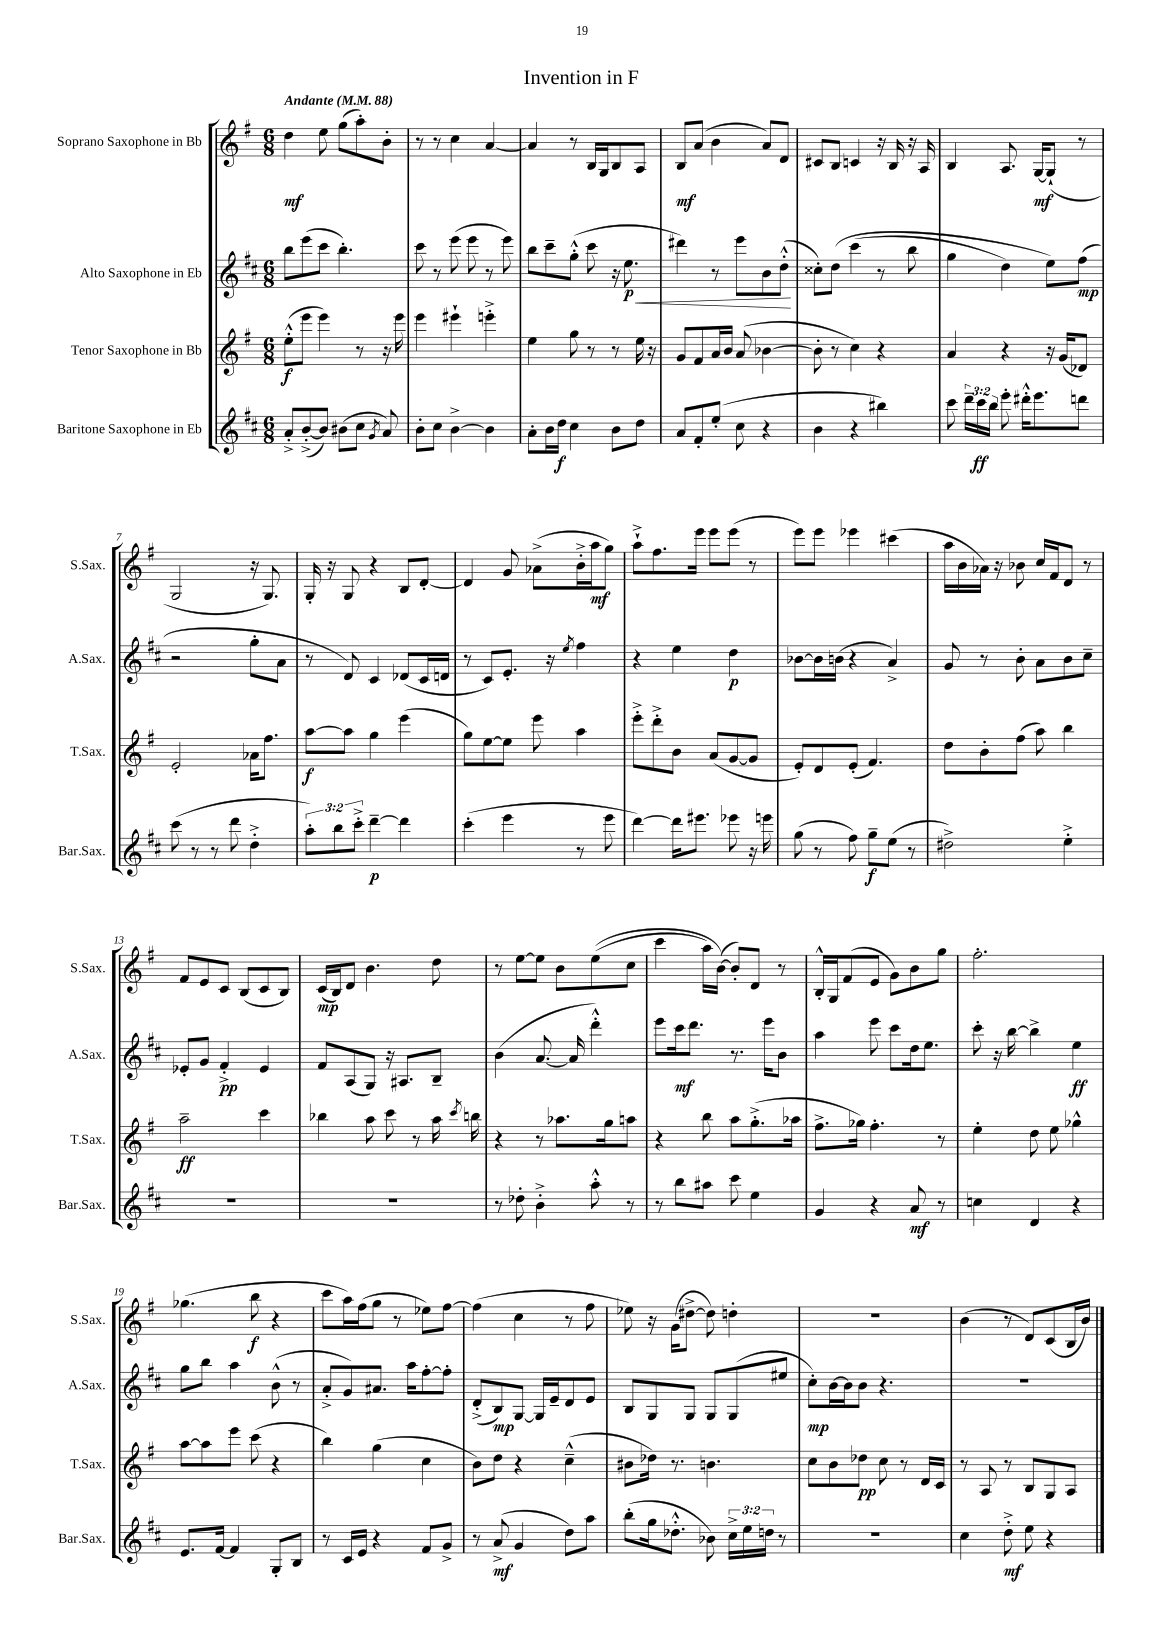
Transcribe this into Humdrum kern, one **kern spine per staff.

**kern	**dynam	**kern	**dynam	**kern	**dynam	**kern	**dynam
*part4	*part4	*part3	*part3	*part2	*part2	*part1	*part1
*staff4	*staff4	*staff3	*staff3	*staff2	*staff2	*staff1	*staff1
*I"Baritone Saxophone in Eb	*	*I"Tenor Saxophone in Bb	*	*I"Alto Saxophone in Eb	*	*I"Soprano Saxophone in Bb	*
*I'Bar.Sax.	*	*I'T.Sax.	*	*I'A.Sax.	*	*I'S.Sax.	*
*clefG2	*	*clefG2	*	*clefG2	*	*clefG2	*
*k[f#c#]	*	*k[f#]	*	*k[f#c#]	*	*k[f#]	*
*M6/8	*	*M6/8	*	*M6/8	*	*M6/8	*
*MM88	*	*MM88	*	*MM88	*	*MM88	*
=1	=1	=1	=1	=1	=1	=1	=1
!	!	!	!	!	!	!LO:TX:a:B:t=Andante	!
8a'^/L	.	(8ee'^^\L	f	8bb\L	.	4dd\	mf
([8b'^/	.	8eee\J	.	(8eee\	.	.	.
8b/J])	.	4eee\)	.	8ccc#\J	.	8ee\	.
(8b#X\L	.	.	.	4.bb'\)	.	(8gg\L	.
8cc#\J	.	8r	.	.	.	8aa'\)	.
8qg/	.	.	.	.	.	.	.
8a/)	.	16r	.	.	.	8b'\J	.
.	.	16eee\	.	.	.	.	.
=2	=2	=2	=2	=2	=2	=2	=2
8b'\L	.	4eee\	.	8ccc#\	.	8r	.
8cc#\J	.	.	.	8r	.	8r	.
[4b^\	.	4eee#X`\	.	(8eee\	.	4cc\	.
.	.	.	.	8eee\	.	.	.
4b\]	.	4eeen'^\	.	8r	.	[4a/	.
.	.	.	.	8eee\)	.	.	.
=3	=3	=3	=3	=3	=3	=3	=3
8a'\L	.	4ee\	.	8bb\L	.	4a/]	.
16b\L	.	.	.	8ccc#~\	.	.	.
16dd\JJ	f	.	.	.	.	.	.
4cc#\	.	8gg\	.	(8gg'^^\J	.	8r	.
.	.	8r	.	8ccc#\	.	16B/LL	.
.	.	.	.	.	.	16G/J	.
8b\L	.	8r	.	16r	.	8B/	.
!	!	!	!	!	!LO:HP:b	!	!
.	.	.	.	8.ee\	< p	.	.
8dd\J	.	16ee\	.	.	.	8A/J	.
.	.	16r	.	.	.	.	.
=4	=4	=4	=4	=4	=4	=4	=4
8a/L	.	8g/L	.	4ddd#X\)	.	8B/L	mf
8f#'/	.	8f#/	.	.	.	(8a/J	.
(8ee'/J	.	16a/L	.	8r	.	4b\	.
.	.	16b/JJ	.	.	.	.	.
8cc#\	.	(8a/	.	8eee\L	.	.	.
4r	.	[4b-X\	.	8b\	.	8a/L)	.
.	.	.	.	(8dd'^^\J	.	8d/J	.
.	.	.	.	.	[	.	.
=5	=5	=5	=5	=5	=5	=5	=5
4b\	.	8b-'\]	.	8cc##X'\L)	.	8c#X/L	.
.	.	8r	.	(8dd\J	.	8B/J	.
4r	.	4cc\)	.	(4ccc#\	.	4cn/	.
4bb#X\)	.	4r	.	8r	.	16r	.
.	.	.	.	.	.	16B/	.
.	.	.	.	8bb\	.	16r	.
.	.	.	.	.	.	16A/	.
=6	=6	=6	=6	=6	=6	=6	=6
8ccc#\	.	4a/	.	4gg\	.	4B/	.
24ddd~\LL	.	.	.	.	.	.	.
24ccc#\	ff	.	.	.	.	.	.
24bb\JJ	.	.	.	.	.	.	.
8eee'\	.	4r	.	4dd\)	.	8.A/	.
16ddd#X'^^\KL	.	.	.	.	.	.	.
8.eee\	.	.	.	.	.	[16G/KL	mf
.	.	16r	.	8ee\L)	.	(8G`/J]	.
.	.	(16g/KL	.	.	.	.	.
8dddn\J	.	8d-X/J)	.	(8ff#\J	mp	8r	.
!!LO:LB:g=z
=7	=7	=7	=7	=7	=7	=7	=7
(8ccc#\	.	2e'/	.	2r	.	2G/	.
8r	.	.	.	.	.	.	.
8r	.	.	.	.	.	.	.
8ddd\	.	.	.	.	.	.	.
4dd'^\	.	16a-X\KL	.	8gg'\L	.	16r	.
.	.	8.ff#\J	.	.	.	8.G/)	.
.	.	.	.	8a\J	.	.	.
=8	=8	=8	=8	=8	=8	=8	=8
12aa'\L)	.	[8aa\L	f	8r	.	16G'/	.
.	.	.	.	.	.	16r	.
12bb\	.	.	.	.	.	.	.
.	.	8aa\J]	.	8d/)	.	8G/	.
12ccc#'^\J	.	.	.	.	.	.	.
[4ddd~\	p	4gg\	.	4c#/	.	4r	.
4ddd\]	.	(4eee\	.	(8d-X/L	.	8B/L	.
.	.	.	.	16c#/L	.	[8d'/J	.
.	.	.	.	16dn/JJ	.	.	.
=9	=9	=9	=9	=9	=9	=9	=9
(4ccc#'\	.	8gg\L)	.	8r	.	4d/]	.
.	.	[8ee\	.	8c#/L)	.	.	.
4eee\	.	8ee\J]	.	8.e'/J	.	8g/	.
.	.	8eee\	.	.	.	(8a-X^\L	.
.	.	.	.	16r	.	.	.
.	.	.	.	8qee/	.	.	.
8r	.	4aa\	.	4ff#\	.	16b'^\L	.
.	.	.	.	.	.	16aa\J	mf
8eee\	.	.	.	.	.	8gg\J)	.
=10	=10	=10	=10	=10	=10	=10	=10
[4ddd\)	.	8eee'^\L	.	4r	.	8aa`^\L	.
.	.	8ddd'^\	.	.	.	8.ff#\	.
16ddd\KL]	.	8b\J	.	4ee\	.	.	.
8.eee#X\J	.	.	.	.	.	16eee\Jk	.
.	.	(8a/L	.	.	.	8eee\L	.
8eee-X\	.	[8g/	.	4dd\	p	(8eee\J	.
16r	.	8g/J]	.	.	.	8r	.
16eeen\	.	.	.	.	.	.	.
=11	=11	=11	=11	=11	=11	=11	=11
(8gg\	.	8e'/L)	.	[8b-X\L	.	8eee\L)	.
8r	.	8d/	.	16b-\L]	.	8eee\J	.
.	.	.	.	(16bn\JJ	.	.	.
8ff#\)	.	(8e'/J	.	4r	.	4eee-X\	.
8gg~\L	f	4.f#/)	.	.	.	.	.
(8ee\J	.	.	.	4a^/)	.	(4ccc#X\	.
8r	.	.	.	.	.	.	.
=12	=12	=12	=12	=12	=12	=12	=12
2dd#X^\)	.	8dd\L	.	8g/	.	16aa\LL	.
.	.	.	.	.	.	16b\	.
.	.	8b'\	.	8r	.	16a-X\JJ)	.
.	.	.	.	.	.	16r	.
.	.	(8ff#\J	.	8b'\	.	8b-X\	.
.	.	8aa\)	.	8a\L	.	16cc/LL	.
.	.	.	.	.	.	16f#/J	.
4ee'^\	.	4bb\	.	8b\	.	8d/J	.
.	.	.	.	8cc#~\J	.	8r	.
!!LO:LB:g=z
=13	=13	=13	=13	=13	=13	=13	=13
2.r	.	2aa~\	ff	8e-X'/L	.	8f#/L	.
.	.	.	.	8g/J	.	8e/	.
.	.	.	.	4f#'^/	pp	8c/J	.
.	.	.	.	.	.	(8B/L	.
.	.	4ccc\	.	4e-/	.	8c/	.
.	.	.	.	.	.	8B/J)	.
=14	=14	=14	=14	=14	=14	=14	=14
2.r	.	4bb-X\	.	8f#/L	.	(16c/LL	mp
.	.	.	.	.	.	16B/J)	.
.	.	.	.	(8A/	.	8d/J	.
.	.	8aa\	.	8G/J)	.	4.b\	.
.	.	8ccc\	.	16r	.	.	.
.	.	.	.	8.A#X/L	.	.	.
.	.	8r	.	.	.	.	.
.	.	16aa\	.	8B~/J	.	8dd\	.
.	.	8qccc/	.	.	.	.	.
.	.	16bbn\	.	.	.	.	.
=15	=15	=15	=15	=15	=15	=15	=15
8r	.	4r	.	(4b\	.	8r	.
8dd-X'\	.	.	.	.	.	[8ee\L	.
4b'^\	.	8r	.	[8.a/	.	8ee\J]	.
.	.	8.aa-X\L	.	.	.	8b\L	.
.	.	.	.	16a/]	.	.	.
8aa'^^\	.	.	.	4ddd'^^\)	.	((8ee\	.
.	.	16gg\k	.	.	.	.	.
8r	.	8aan\J	.	.	.	8cc\J	.
=16	=16	=16	=16	=16	=16	=16	=16
8r	.	4r	.	8eee\L	.	4ccc\	.
8bb\L	.	.	.	16ccc#\k	mf	.	.
.	.	.	.	8.ddd\J	.	.	.
8aa#X\J	.	8bb\	.	.	.	16aa\LL)	.
.	.	.	.	.	.	([16b\JJ)	.
8ccc#\	.	8aa\L	.	8.r	.	8b'/L])	.
4ee\	.	(8.gg'^\	.	.	.	8d/J	.
.	.	.	.	16eee\KL	.	.	.
.	.	.	.	8b\J	.	8r	.
.	.	16aa-X\Jk	.	.	.	.	.
=17	=17	=17	=17	=17	=17	=17	=17
4g/	.	8.ff#^\L	.	4aa\	.	16B'^^/LL	.
.	.	.	.	.	.	16G/J	.
.	.	.	.	.	.	(8f#/	.
.	.	16gg-X\Jk)	.	.	.	.	.
4r	.	4.ff#'\	.	8eee\	.	8e/J	.
.	.	.	.	8ccc#\L	.	8g\L)	.
8a/	mf	.	.	16dd\k	.	8b\	.
.	.	.	.	8.ee\J	.	.	.
8r	.	8r	.	.	.	8gg\J	.
=18	=18	=18	=18	=18	=18	=18	=18
4ccn\	.	4ee'\	.	8ccc#'\	.	2.ff#'\	.
.	.	.	.	16r	.	.	.
.	.	.	.	[16bb\	.	.	.
4d/	.	8dd\	.	4bb^\]	.	.	.
.	.	8ee\	.	.	.	.	.
4r	.	4gg-X^^\	.	4ee\	ff	.	.
!!LO:LB:g=z
=19	=19	=19	=19	=19	=19	=19	=19
8.e/L	.	[8aa\L	.	8gg\L	.	(4.gg-X\	.
.	.	8aa\]	.	8bb\J	.	.	.
[16f#/Jk	.	.	.	.	.	.	.
4f#/]	.	8eee\J	.	4aa\	.	.	.
.	.	(8ccc\	.	.	.	8bb\	f
8G'/L	.	4r	.	(8b^^\	.	4r	.
8B/J	.	.	.	8r	.	.	.
=20	=20	=20	=20	=20	=20	=20	=20
8r	.	4bb\)	.	8a'^/L	.	8ccc\L	.
16c#/LL	.	.	.	8g/)	.	16aa\L)	.
16e/JJ	.	.	.	.	.	(16ff#\J	.
4r	.	(4gg\	.	8.a#X/J	.	8gg\J	.
.	.	.	.	.	.	8r	.
.	.	.	.	16aa\KL	.	.	.
8f#/L	.	4cc\	.	[8ff#'\	.	8ee-X\L)	.
8g^/J	.	.	.	8ff#'\J]	.	[8ff#\J	.
=21	=21	=21	=21	=21	=21	=21	=21
8r	.	8b\L)	.	(8d'^/L	.	(4ff#\]	.
(8a^/	mf	8dd\J	.	8B/)	mp	.	.
4g/	.	4r	.	[8G/J	.	4cc\	.
.	.	.	.	16G/LL]	.	.	.
.	.	.	.	16e~/J	.	.	.
8dd\L)	.	(4cc~^^\	.	8d/	.	8r	.
8aa\J	.	.	.	8e/J	.	8ff#\	.
=22	=22	=22	=22	=22	=22	=22	=22
(8bb'\L	.	8b#X\L	.	8B/L	.	8ee-X\)	.
16gg\k	.	16dd-X\Jk)	.	8G/	.	16r	.
8.dd-X'^^\J	.	8.r	.	.	.	(16g\KL	.
.	.	.	.	8G/J	.	[8dd#X^\J	.
8b-X\)	.	4.bn\	.	8G/L	.	8dd#\])	.
24cc#^\LL	.	.	.	(8G/	.	4ddn'\	.
24ee\	.	.	.	.	.	.	.
24ddn\JJ	.	.	.	.	.	.	.
8r	.	.	.	8ee#X/J	.	.	.
=23	=23	=23	=23	=23	=23	=23	=23
2.r	.	8cc\L	.	8cc#'\L)	mp	2.r	.
.	.	8b\	.	[16b\L	.	.	.
.	.	.	.	16b\J]	.	.	.
.	.	8dd-X\J	pp	8b\J	.	.	.
.	.	8cc\	.	4.r	.	.	.
.	.	8r	.	.	.	.	.
.	.	16d/LL	.	.	.	.	.
.	.	16c/JJ	.	.	.	.	.
=24	=24	=24	=24	=24	=24	=24	=24
4cc#\	.	8r	.	2.r	.	(4b\	.
.	.	8A/	.	.	.	.	.
8dd'^\	mf	8r	.	.	.	8r	.
8ee\	.	8B/L	.	.	.	8d/L)	.
4r	.	8G/	.	.	.	(8c/	.
.	.	8A/J	.	.	.	16B/L	.
.	.	.	.	.	.	16b/JJ)	.
==	==	==	==	==	==	==	==
*-	*-	*-	*-	*-	*-	*-	*-
